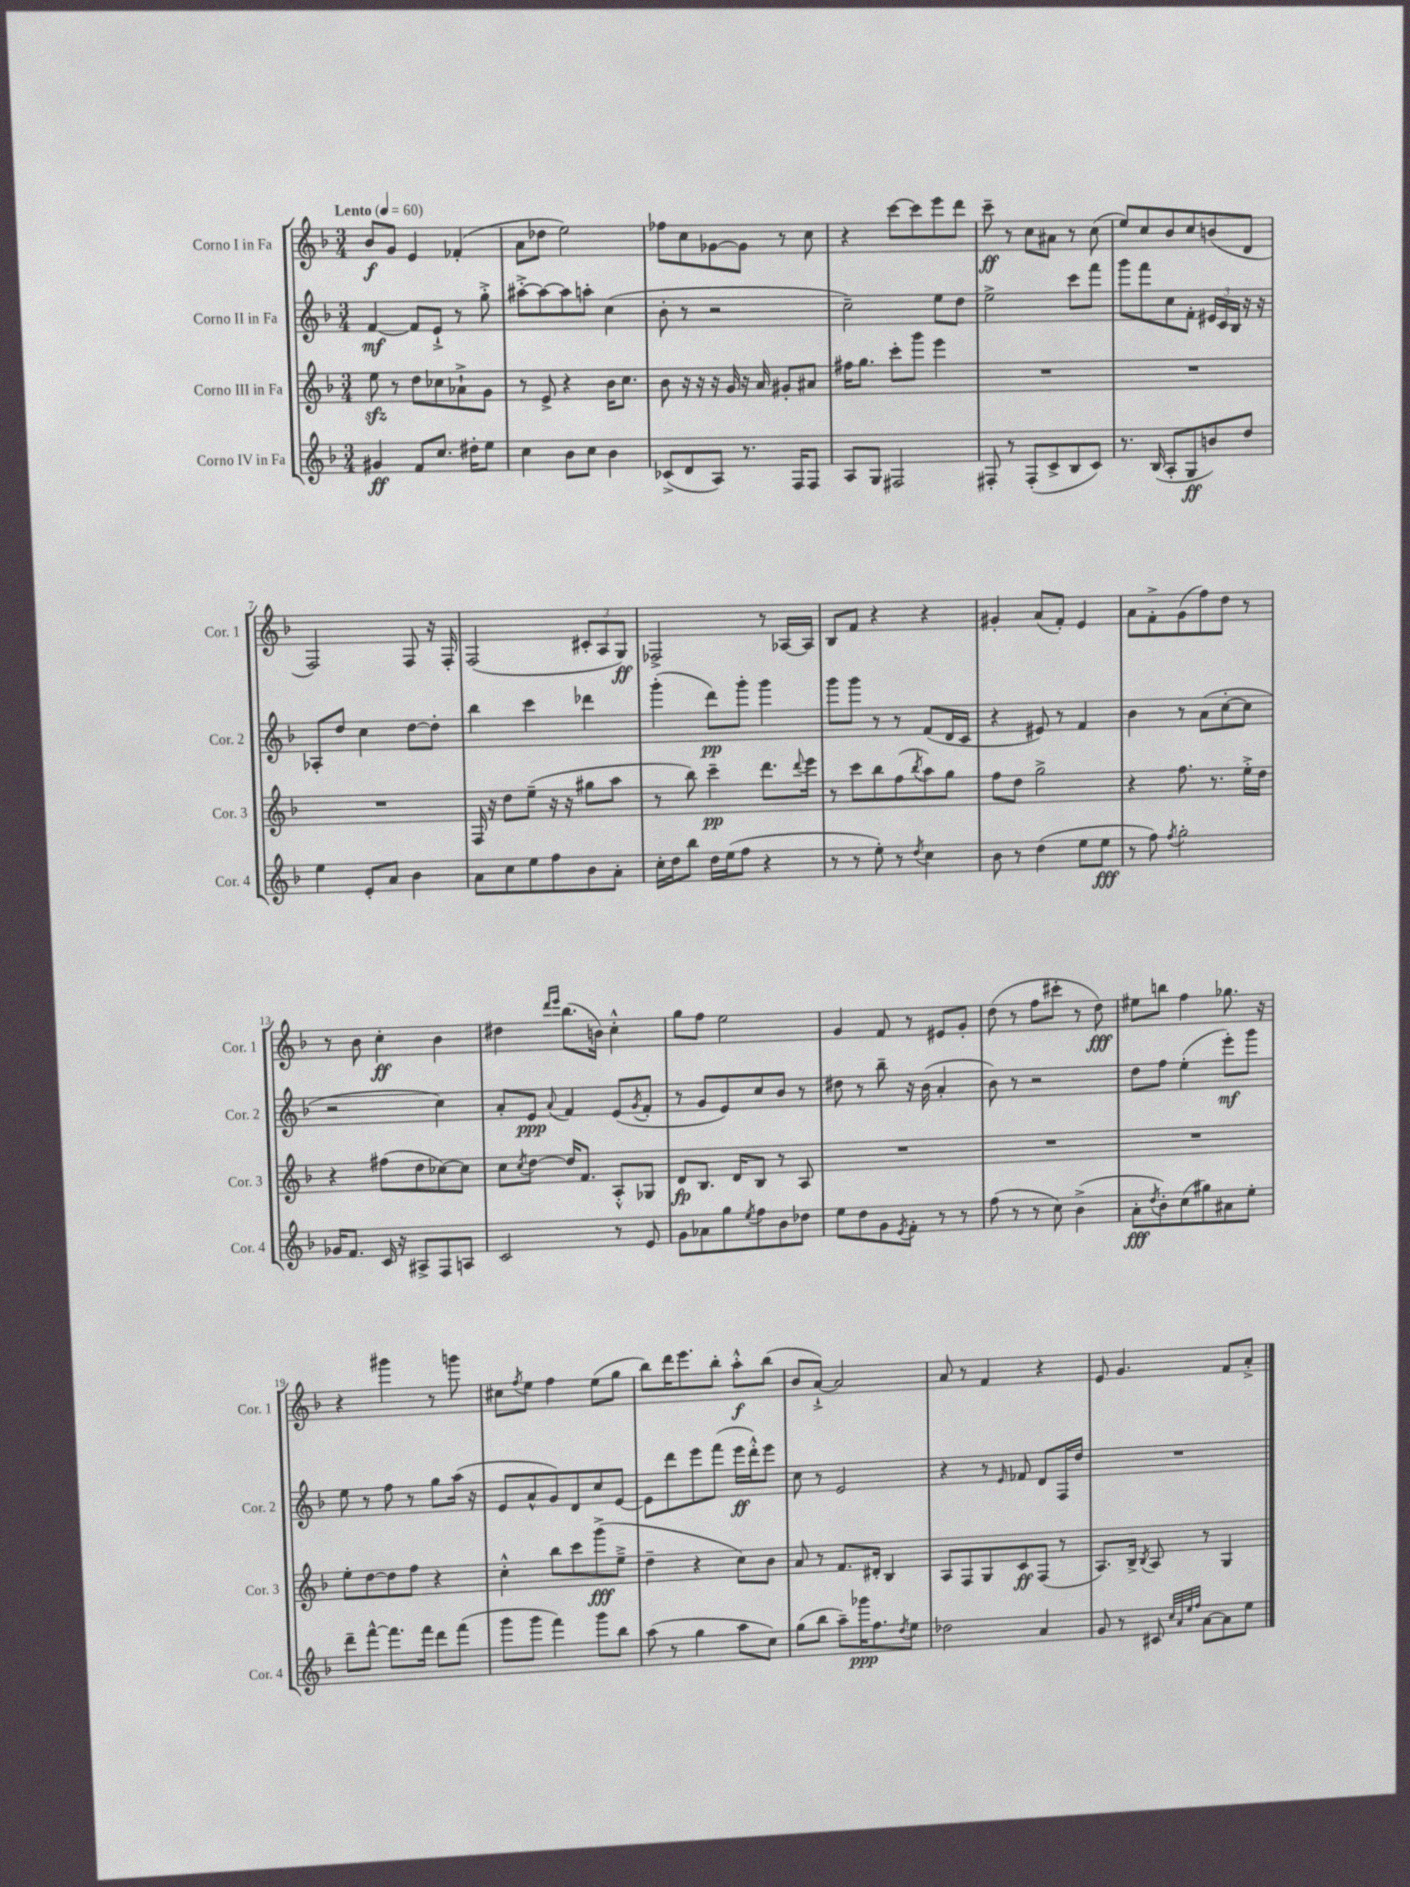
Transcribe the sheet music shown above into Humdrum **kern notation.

**kern	**kern	**kern	**kern
*staff4	*staff3	*staff2	*staff1
*clefG2	*clefG2	*clefG2	*clefG2
*k[b-]	*k[b-]	*k[b-]	*k[b-]
*M3/4	*M3/4	*M3/4	*M3/4
*MM60	*MM60	*MM60	*MM60
4g#	8ee	[4f	8b-
.	8r	.	8g
8f	8dd	8f]	4e
8.cc	8cc-	8e`^	.
.	8a-`^	8r	(4f-'
16dd#'	.	.	.
8ee	8g	8gg'^	.
=	=	=	=
4cc	8r	[8aa#'^	8a
.	8e^	8aa#_	8dd-
8b-	4r	8aa#]	2ee)
8cc	.	8aa'	.
4b-	16b-	(4cc	.
.	8.cc	.	.
=	=	=	=
(8c-^	8b-	8b-'	8ff-
8d	16r	8r	8cc
.	16r	.	.
8A)	16r	2r	[8g-
.	16g	.	.
8.r	16r	.	8g-]
.	16a	.	.
.	8g#'	.	8r
16F	.	.	.
8F	8a#	.	8cc
=	=	=	=
8A	16ff#	2cc~)	4r
.	8.gg	.	.
8G	.	.	.
2F#	8ccc'	.	[8ccc
.	8ggg	.	8ccc]
.	4eee	8ee	8eee
.	.	8dd	8ddd
=	=	=	=
8F#'	2.r	2ee^	8ccc~
8r	.	.	8r
(8F#'	.	.	8cc
8c^	.	.	8a#
8B-	.	8ccc	8r
8c)	.	8fff	(8cc
=	=	=	=
8.r	2.r	8ggg	8ee)
.	.	8fff	8cc
(16B-	.	.	.
8A'	.	8cc	8b-
8G	.	8f'	8cc
8b)	.	24e#	(8b
.	.	24c	.
.	.	24B-	.
8dd	.	16r	8d
.	.	16r	.
=	=	=	=
4ee	2.r	8A-'	2F)
.	.	8dd	.
8e'	.	4cc	.
8a	.	.	.
4b-	.	[8dd	8F
.	.	8dd']	16r
.	.	.	16F'
=	=	=	=
8a	16F	4bb-	(2F
.	16r	.	.
8cc	8dd	.	.
8ee	(8ee~	4ccc	.
8ff	16r	.	.
.	16r	.	.
8b-	8gg#	4ddd-	12c#'
.	.	.	12A
8a'	8aa	.	.
.	.	.	12G)
=	=	=	=
16cc'	8r	(4ggg'	2F-^
16dd	.	.	.
8bb-	8bb-)	.	.
16dd	4ccc~	8ddd)	.
(16ee	.	.	.
8ff	.	8ggg'	.
4r	8.ddd	4ggg	8r
.	.	.	[16A-
.	8qqddd	.	.
.	16eee	.	16A-]
=	=	=	=
8r	8r	8ggg	8B-
8r	8ccc	8ggg	8f
8ee')	8bb-	8r	4r
8r	(8ff	8r	.
8qdd	8qbb-	.	.
4cc	8aa)	(8f	4r
.	8gg	16d	.
.	.	16c	.
=	=	=	=
8b-	8ff	4r	4g#'
8r	8dd	.	.
(4dd	2gg^	8e#)	(8a
.	.	8r	8f')
8ee	.	4f	4e
8ee	.	.	.
=	=	=	=
8r	4r	4b-	8a
8ff)	.	.	8f'^
8qff	.	.	.
2gg'	8.ff	8r	(8g
.	.	(8a	8ff)
.	8.r	.	.
.	.	[8cc'	8dd
.	16ee'^	8cc]	8r
.	16dd	.	.
=	=	=	=
16g-	4r	2r	8r
8.f	.	.	.
.	.	.	8b-
16c	(8ff#	.	4cc'
16r	.	.	.
8A#^	8dd	.	.
8F	[8cc-)	4cc)	4b-
8A	8cc-]	.	.
=	=	=	=
2c	8cc	8a'	4dd#
.	8qcc	.	.
.	[8dd	8e	.
.	.	.	16qqddd
.	.	8qqa	16qqeee
.	16dd]	4f	(8.bb-
.	8.f	.	.
.	.	.	16b)
8r	8A'^^	(8e	4cc'^^
.	.	8qg	.
8e	8G-	8f'	.
=	=	=	=
8g	8d	8r	8gg
8a-	8.B-	8g	8ff
8gg	.	8e)	2ee
.	16d	.	.
8qee	.	.	.
8ff	8B-	8cc	.
8b-	8r	8b-	.
8dd-	8A	8r	.
=	=	=	=
8ee	2.r	8dd#	4g
8dd	.	8r	.
8g	.	8bb-~	8f
8qe	.	.	.
8f'	.	16r	8r
.	.	(16b-	.
8r	.	4a'	8e#
8r	.	.	8g'
=	=	=	=
(8ff	2.r	8b-)	(8dd
8r	.	8r	8r
8r	.	2r	8ff
8cc)	.	.	8ccc#'
(4b-^	.	.	8r
.	.	.	8dd)
=	=	=	=
8a'	2.r	8dd	8ee#
8qdd	.	.	.
8b-')	.	8ff	8bb
(8cc	.	(4ee'	4ff
8gg#)	.	.	.
8a#	.	8eee')	8.gg-
8ee'	.	8ggg	.
.	.	.	16r
=	=	=	=
8ddd~	8ee'	8ee	4r
[8fff^^	[8dd	8r	.
8.fff]	8dd]	8ff	4ggg#
.	8ff	8r	.
16fff	.	.	.
8ddd	4r	8gg	8r
(8fff	.	(16aa	8ggg
.	.	16r	.
=	=	=	=
8ggg	4cc'^^	8e	8cc#
.	.	.	8qff
8ggg	.	8a^^	8ee
4fff)	8bb-	8g)	4ff
.	8ccc	8d	.
8ggg	(8ggg^	8cc	(8ee
8bb-	8ee~^	[8e	8gg
=	=	=	=
(8aa	4dd~	8e]	8bb-)
8r	.	8ddd	16ddd
.	.	.	8.eee
4gg	4r	8eee	.
.	.	(8fff	8bb-'
8aa	8cc)	16eee	8aa'^^
.	.	16ddd'^^)	.
8cc)	8b-	8eee	(8bb-
=	=	=	=
(8gg	8a	8cc	8b-
8bb-	8r	8r	[8a`^)
8aa~)	8.f	2e	2a]
16ggg-	.	.	.
8.ff	16d#'	.	.
.	4B-	.	.
8qdd	.	.	.
8ee	.	.	.
=	=	=	=
2dd-	8A	4r	8a
.	8F	.	8r
.	8G	8r	4f
.	.	16qqe	.
.	8c	8f-	.
4a	(8F	8d	4r
.	8r	16F	.
.	.	16dd	.
=	=	=	=
8g	8.A)	2.r	8e
8r	.	.	4.g
.	16B-^	.	.
.	8qB-	.	.
8c#	8A	.	.
32qqcc	.	.	.
32qqa	.	.	.
32qqee	.	.	.
32qqff	.	.	.
[8a	8r	.	.
8a]	4G	.	8f
8ee	.	.	8a'^
==	==	==	==
*-	*-	*-	*-
